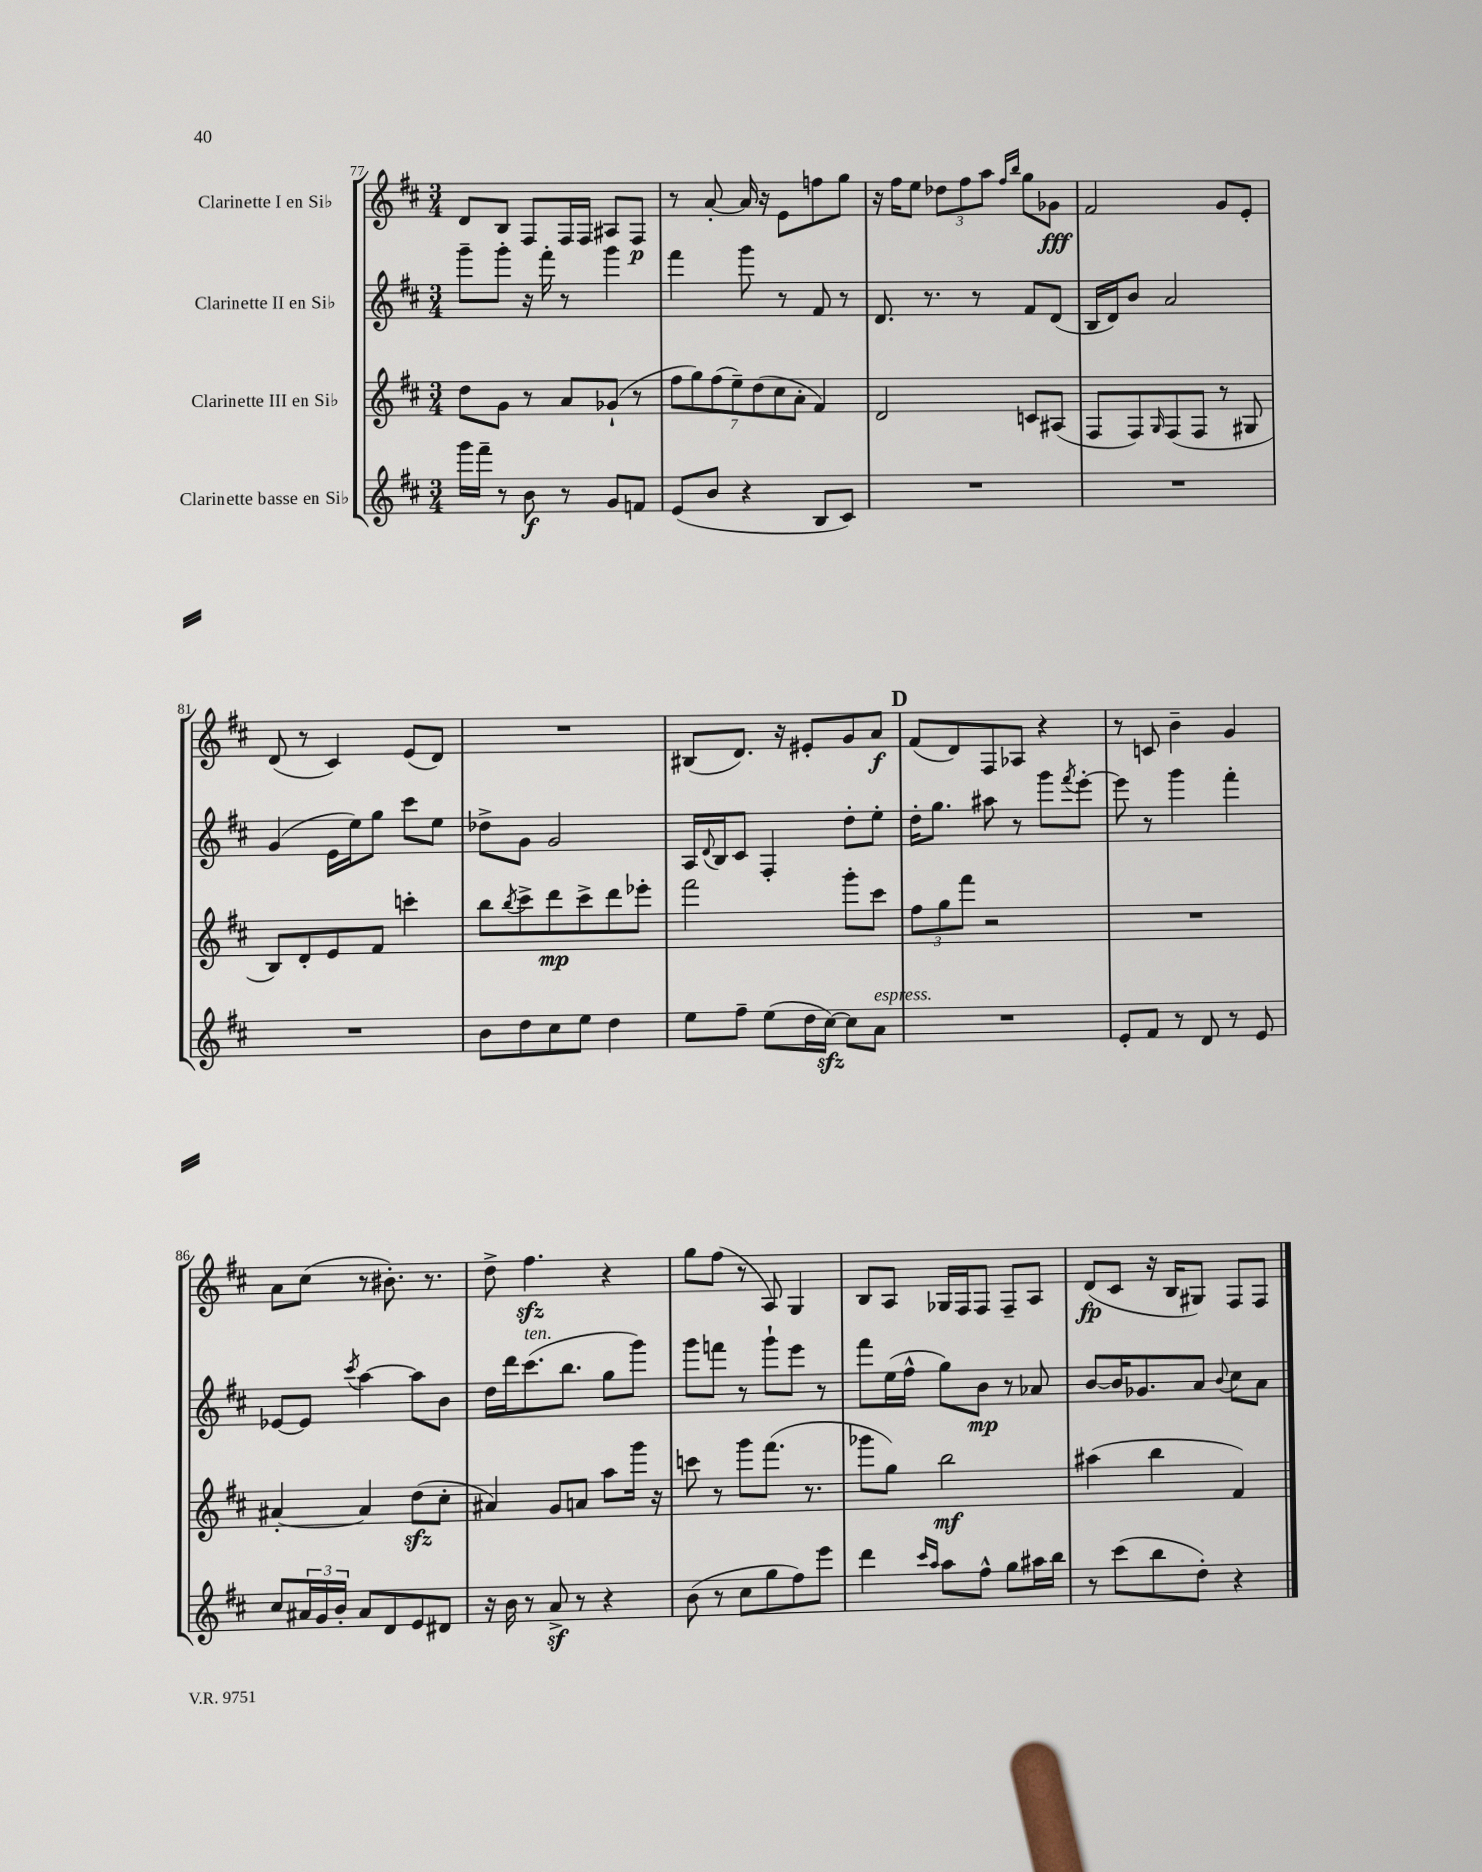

**kern	**kern	**kern	**kern
*staff4	*staff3	*staff2	*staff1
*clefG2	*clefG2	*clefG2	*clefG2
*k[f#c#]	*k[f#c#]	*k[f#c#]	*k[f#c#]
*M3/4	*M3/4	*M3/4	*M3/4
16ggg	8dd	8ggg~	8d
16fff#~	.	.	.
8r	8g	8ggg'	8B
8b	8r	16r	8F#
.	.	16fff#'	.
8r	8a	8r	16F#
.	.	.	16F#
8g	(8g-`	4ggg	8A#
8f	8r	.	8F#
=	=	=	=
(8e	14ff#	4fff#	8r
.	14gg)	.	.
8b	.	.	[8a'
.	(14ff#	.	.
.	14ee~)	.	.
4r	.	8ggg	16a]
.	(14dd	.	.
.	.	.	16r
.	14cc#	.	.
.	.	8r	8e
.	14a'	.	.
8B	4f#)	8f#	8ff
8c#)	.	8r	8gg
=	=	=	=
2.r	2d	8.d	16r
.	.	.	16ff#
.	.	.	8ee
.	.	8.r	.
.	.	.	12dd-
.	.	.	12ff#
.	.	8r	.
.	.	.	12aa
.	.	.	16qqff#
.	.	.	16qqbb
.	8c	8f#	8gg
.	(8A#	(8d	8g-
=	=	=	=
2.r	8F#	16B	2f#
.	.	16d)	.
.	8F#)	8b	.
.	16qqG	.	.
.	(8F#	2a	.
.	8F#	.	.
.	8r	.	8g
.	8G#	.	8e'
=	=	=	=
2.r	8B)	(4g	(8d
.	8d'	.	8r
.	8e	16e	4c#)
.	.	16ee)	.
.	8f#	8gg	.
.	4ccc'	8ccc#	(8e
.	.	8ee	8d)
=	=	=	=
8b	8bb	8dd-^	2.r
.	8qbb	.	.
8dd	8ccc#^	8g	.
8cc#	8ddd	2g	.
8ee	8ccc#^	.	.
4dd	8ddd	.	.
.	8eee-'	.	.
=	=	=	=
8ee	2fff#	16A	(8B#
.	.	8qqd	.
.	.	16B	.
8ff#~	.	8c#	8.d)
(8ee	.	4F#'	.
.	.	.	16r
16dd	.	.	8e#'
[16cc#)	.	.	.
8cc#]	8ggg'	8dd'	8g
8a	8ccc#	8ee'	8a
=	=	=	=
2.r	12ff#	16dd'	(8f#
.	.	8.gg	.
.	12gg	.	.
.	.	.	8d)
.	12fff#	.	.
.	2r	8aa#	8F#
.	.	8r	8A-
.	.	8ggg	4r
.	.	8qfff#	.
.	.	[8eee'	.
=	=	=	=
8e'	2.r	8eee]	8r
8f#	.	8r	8c
8r	.	4ggg	4b~
8d	.	.	.
8r	.	4fff#'	4g
8e	.	.	.
=	=	=	=
8cc#	[4a#'	[8e-	8a
24a#	.	8e-]	(8cc#
24g	.	.	.
24b'	.	.	.
.	.	8qccc#	.
8a#	4a#]	[4aa	8r
8d	.	.	8.b#')
8e	(8dd	8aa]	.
.	.	.	8.r
8d#	8cc#'	8b	.
=	=	=	=
16r	4a#)	16dd	8dd^
16b	.	16ddd	.
8r	.	(8.ccc#	4.ff#
8a^	8g	.	.
.	.	8.bb	.
8r	8a	.	.
4r	8aa	8gg	4r
.	16ggg	8ggg)	.
.	16r	.	.
=	=	=	=
(8b	8ccc	8ggg	8gg
8r	8r	8fff	(8ff#
8cc#	8ggg	8r	8r
8gg	(8.fff#	8ggg`	8A)
8ff#)	.	8eee	4G
.	8.r	.	.
8eee	.	8r	.
=	=	=	=
4ddd	8ggg-	8fff#	8B
.	8gg)	(16ee	8A
.	.	16ff#^^	.
16qqccc#	.	.	.
16qqaa	.	.	.
8aa	2bb	8gg)	16G-
.	.	.	16F#
8ff#^^	.	8b	8F#
8gg	.	8r	8F#~
16aa#	.	8a-	8A
16bb	.	.	.
=	=	=	=
8r	(4aa#	[8b	(8d
(8ccc#	.	16b]	8c#
.	.	8.g-	.
8bb	4bb	.	16r
.	.	.	16B
8dd')	.	8a	8G#)
.	.	8qqb	.
4r	4f#)	8cc#	8F#
.	.	8a	8F#
==	==	==	==
*-	*-	*-	*-
